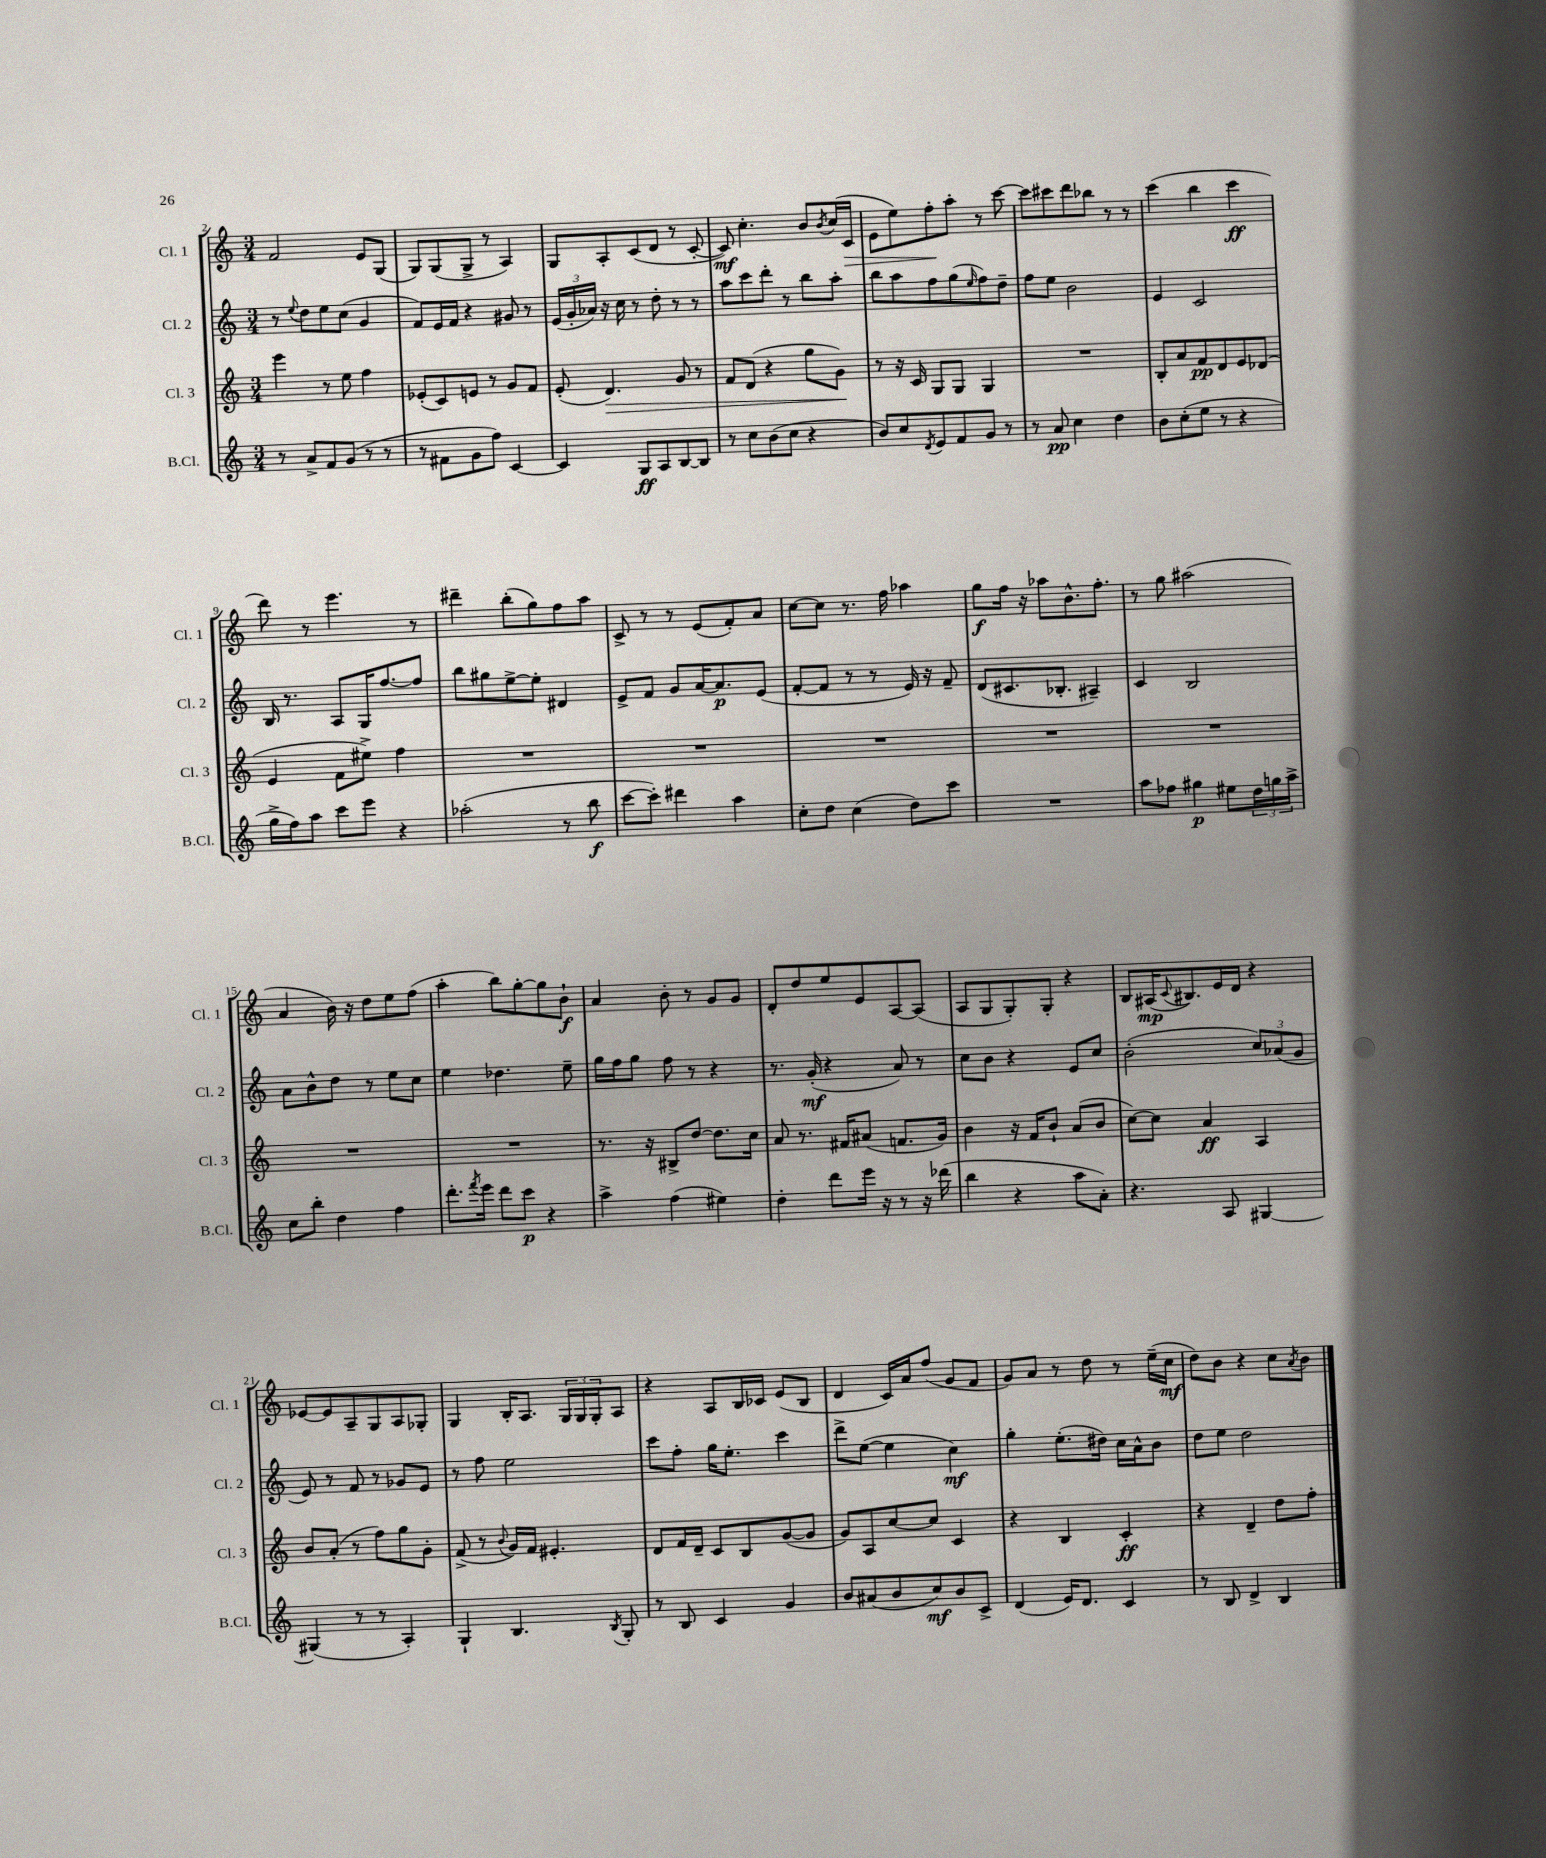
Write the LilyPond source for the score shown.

<<
\new StaffGroup <<
\new Staff = "s0" \with { instrumentName = "Cl. 1" shortInstrumentName = "Cl. 1" } {
    \clef treble \key c \major \numericTimeSignature \time 3/4
    f'2 e'8 g8( |
    g8) g8( g8-> r8 a4) |
    g8 a8-. c'8( d'8 r8 c'8~-. |
    c'8\mf) c''4.-. b'8 \acciaccatura { b'8 } c''16( c'16\> |
    e'8 e''8) f''8-.\! a''8-. r8 c'''8~ |
    c'''8 cis'''8 d'''8 bes''8 r8 r8 |
    c'''4( b''4 c'''4\ff |
    d'''8) r8 e'''4. r8 |
    dis'''4-- b''8-.( g''8) f''8 a''8 |
    c'8-> r8 r8 e'8( f'8-.) a'8 |
    c''8~ c''8 r8. f''16 aes''4 |
    g''8\f f''16 r16 aes''8 b'8.-^ f''8.-. |
    r8 g''8 ais''2( |
    a'4 b'16) r16 d''8 e''8 f''8( |
    a''4-. b''8) g''8~-. g''8 b'8-!\f |
    a'4 b'8-. r8 g'8 g'8 |
    d'8-. d''8 e''8 e'8 a8~ a8( |
    a8 g8 g8-.) g8-. r4 |
    b8 ais16\mp( \appoggiatura { c'8 } bis8.) e'16 d'16 r4 |
    ees'8~ ees'8 a8-- g8 a8 ges8-. |
    g4 b16-. a8. \tuplet 3/2 { g16 g16 g16-. } a8 |
    r4 a8 b16 ces'16 e'8( b8 |
    d'4 c'16) a'16 f''8( g'8 f'8 |
    g'8) a'8 r8 d''8 r8 e''16--( c''16\mf |
    d''8) b'8 r4 c''8 \acciaccatura { a'8 } b'8 \bar "|." |
}
\new Staff = "s1" \with { instrumentName = "Cl. 2" shortInstrumentName = "Cl. 2" } {
    \clef treble \key c \major \numericTimeSignature \time 3/4
    r8 \appoggiatura { e''8 } d''8 e''8 c''8( g'4 |
    f'8) e'16 f'16 r4 gis'8 r8 |
    \tuplet 3/2 { e'16( g'16-. aes'16) } r16 c''16 r8 d''8-. r8 r8 |
    a''8 c'''8 d'''8-. r8 b''8 a''8-. |
    b''8 a''8 f''8 g''8( \grace { e''16 } f''8) d''8-- |
    f''8 e''8 b'2 |
    e'4 c'2 |
    b16 r8. a8 g16 f''8.~ f''8 |
    b''8 gis''8 e''8~-> e''8-. dis'4 |
    e'8-> f'8 g'8 a'16~ a'8.\p e'8( |
    f'8~-. f'8 r8 r8 e'16) r16 f'8-- |
    d'8( cis'8. bes8.-. ais4--) |
    c'4 b2 |
    a'8 b'8-^ d''8 r8 e''8 c''8 |
    e''4 des''4. e''8-- |
    g''16 f''16 g''8 f''8 r8 r4 |
    r8. g'16-.\mf( r4 a'8) r8 |
    c''8 b'8 r4 e'8 c''8 |
    b'2-.( \tuplet 3/2 { c''8) aes'8( g'8 } |
    e'8) r8 f'8 r8 ges'8 e'8 |
    r8 f''8 e''2 |
    c'''8 f''8-. g''16 e''8.-. c'''4 |
    d'''8-> e''8~( e''4 c''4\mf) |
    g''4-. e''8.-.( dis''16) c''16 a'16-^ b'8 |
    d''8 e''8 d''2 \bar "|." |
}
\new Staff = "s2" \with { instrumentName = "Cl. 3" shortInstrumentName = "Cl. 3" } {
    \clef treble \key c \major \numericTimeSignature \time 3/4
    e'''4 r8 e''8 f''4 |
    ees'8-.( c'8) e'8 r8 g'8 f'8 |
    e'8-.( d'4.\>) g'8 r8 |
    f'8 d'8( r4 g''8 g'8\!) |
    r8 r16 c'16 g8 g8 g4 |
    R2. |
    b8-. a'8 f'8\pp d'8 e'8 des'8( |
    e'4 f'8 eis''8->) f''4 |
    R2. |
    R2. |
    R2. |
    R2. |
    R2. |
    R2. |
    R2. |
    r8. r16 bis8-> d''8~ d''8. c''16 |
    a'8 r8. fis'16 ais'8( f'8. g'16) |
    b'4 r16 f'16 b'8-! a'8( b'8 |
    c''8~) c''8 a'4\ff a4 |
    b'8 a'8-.( r8 f''8) g''8 g'8-. |
    f'8->( r8 \appoggiatura { b'8 } g'16) f'16 eis'4.-. |
    d'8 f'16 d'16-- c'8 b8 g'8~( g'8 |
    g'8) a8 c''8~ c''8 c'4 |
    r4 b4 c'4-.\ff |
    r4 d'4-- d''8 f''8-. \bar "|." |
}
\new Staff = "s3" \with { instrumentName = "B.Cl." shortInstrumentName = "B.Cl." } {
    \clef treble \key c \major \numericTimeSignature \time 3/4
    r8 a'8-> f'8 g'8( r8 r8 |
    r8 fis'8 g'8 f''8) c'4~ |
    c'4 g8\ff a8 b8~ b8 |
    r8 c''8 b'8( c''8 r4 |
    b'8) c''8 \acciaccatura { d'8 } e'8 f'8 g'8 r8 |
    r8 a'8\pp c''4 d''4 |
    b'8 c''8-.( e''8 r8 r4 |
    g''16-> f''16) a''8 c'''8 e'''8 r4 |
    aes''2-.( r8 b''8\f |
    c'''8~ c'''8-.) dis'''4 a''4 |
    c''8-. d''8 c''4( d''8) c'''8 |
    R2. |
    a''8 fes''8 gis''4\p eis''8 \tuplet 3/2 { d''16 g''16 a''16-> } |
    c''8 b''8-. d''4 f''4 |
    d'''8.-. \acciaccatura { f'''8 } e'''16 d'''8 c'''8\p r4 |
    a''4-> f''4( eis''4) |
    d''4-. d'''8 e'''16 r16 r8 r16 des'''16( |
    b''4 r4 a''8 a'8-.) |
    r4. a8 gis4~ |
    gis4( r8 r8 a4-.) |
    g4-! b4. \acciaccatura { b8 } g8-. |
    r8 b8 c'4 g'4 |
    b'8 ais'8( b'8 c''8\mf) b'8 c'8-> |
    d'4( e'16) d'8. c'4 |
    r8 b8 d'4-> b4 \bar "|." |
}
>>
>>
\layout { \context { \Score currentBarNumber = #2 } }
